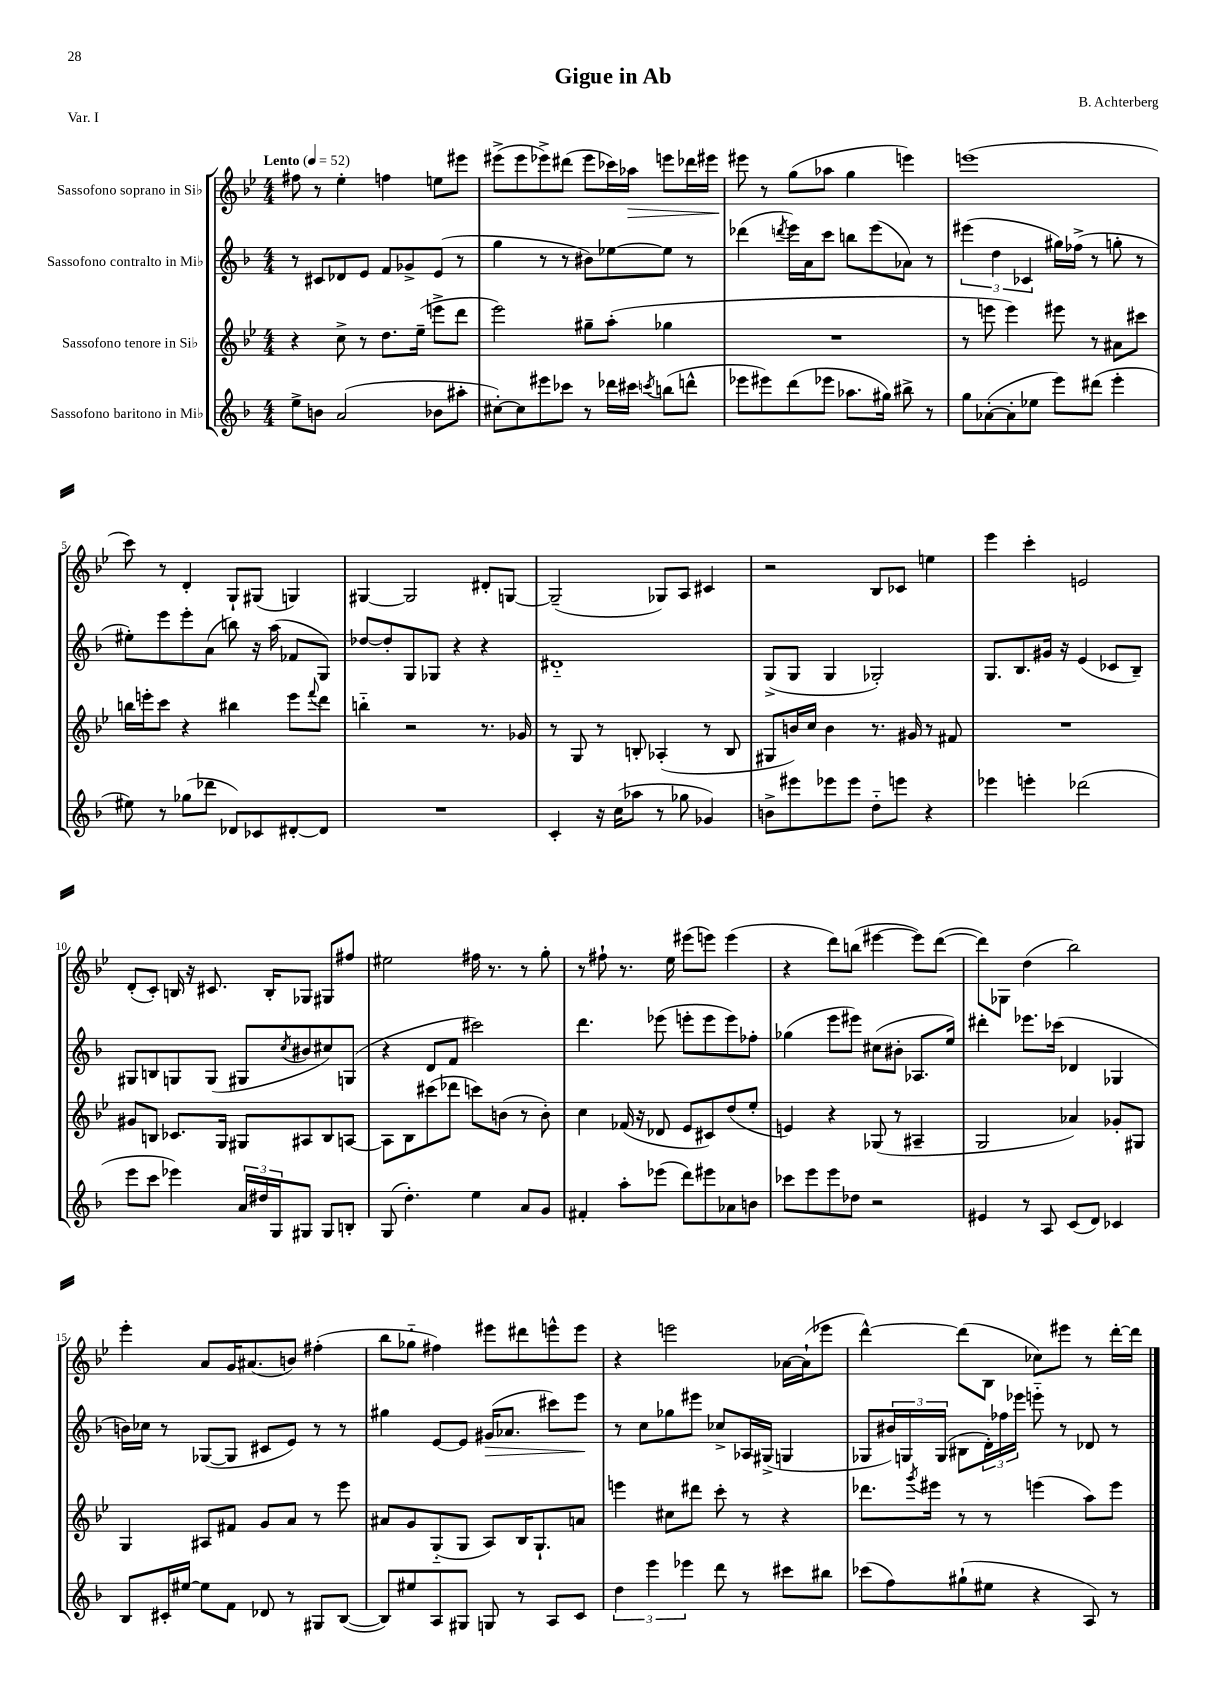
\header { title = "Gigue in Ab" composer = "B. Achterberg" piece = "Var. I" }
<<
\new StaffGroup <<
\new Staff = "s0" \with { instrumentName = "Sassofono soprano in Sib" } {
    \clef treble \key bes \major \numericTimeSignature \time 4/4 \tempo "Lento" 4 = 52
    fis''8 r8 ees''4-. f''4 e''8 eis'''8 |
    eis'''8->( eis'''8 ees'''8->) dis'''8( ees'''8 ces'''16) aes''16\> e'''8 des'''16 eis'''16 |
    eis'''8\! r8 g''8( aes''8 g''4 e'''4) |
    e'''1( |
    c'''8) r8 d'4-. g8-! gis8( g4) |
    gis4~ gis2 dis'8-. g8~ |
    g2--( ges8) a8 cis'4 |
    r2 bes8 ces'8 e''4 |
    ees'''4 c'''4-. e'2 |
    d'8-.( c'8-.) b16 r16 cis'8. b16-. ges8 gis8 fis''8 |
    eis''2 fis''16 r8. r8 g''8-. |
    r8 fis''8-! r8. ees''16 eis'''8( e'''8) e'''4( |
    r4 d'''8) b''8( eis'''4~ eis'''8) d'''8~( |
    d'''8) ges8 d''4( bes''2) |
    ees'''4-. a'8 g'16 ais'8.( b'8) fis''4-.( |
    bes''8 ges''8-_ fis''4) eis'''8 dis'''8 e'''8-^ e'''8 |
    r4 e'''2 aes'16~ aes'16-!( ees'''8 |
    d'''4~-^) d'''8( bes8 ces''8) eis'''8 r8 d'''16~-. d'''16 \bar "|." |
}
\new Staff = "s1" \with { instrumentName = "Sassofono contralto in Mib" } {
    \clef treble \key f \major \numericTimeSignature \time 4/4
    r8 cis'8 des'8 e'8 f'8 ges'8-> e'8( r8 |
    g''4 r8 r8 bis'8) ees''8~ ees''8 r8 |
    des'''4( \acciaccatura { d'''8 } e'''16) a'16 c'''8 b''8 e'''8( aes'8) r8 |
    \tuplet 3/2 { eis'''4( d''4 ces'4 } gis''16) fes''16->( r8 g''8-. r8 |
    eis''8-.) e'''8 e'''8-. a'8( b''8) r16 a''16( fes'8 g8) |
    des''8~ des''8-. g8 ges8 r4 r4 |
    dis'1-_ |
    g8->( g8 g4 ges2-.) |
    g8. bes8. gis'16 r16 e'4( ces'8 bes8--) |
    gis8 b8 g8 g8( gis8 \acciaccatura { c''8 } bis'8 cis''8) g8( |
    r4 d'8 f'8 cis'''2) |
    d'''4. ees'''8( e'''8-. e'''8 e'''8) fes''8-. |
    ges''4( e'''8 eis'''8) cis''8( bis'8-. aes8. e''16) |
    dis'''4-. ees'''8. ces'''16( des'4 ges4 |
    b'16) ces''16 r8 ges8~( ges8 cis'8 e'8) r8 r8 |
    gis''4 e'8~ e'8 gis'16\>( aes'8. cis'''8) e'''8\! |
    r8 c''8 ges''8 eis'''8 ces''8-> aes16 gis16->( g4 |
    ges8 \tuplet 3/2 { bis'16) g16 g16( } bis8 \tuplet 3/2 { d'16-.) fes''16 ees'''16 } e'''8-_ r8 des'8 r8 \bar "|." |
}
\new Staff = "s2" \with { instrumentName = "Sassofono tenore in Sib" } {
    \clef treble \key bes \major \numericTimeSignature \time 4/4
    r4 c''8-> r8 d''8. ees''16--( e'''8-> d'''8 |
    ees'''2) gis''8-- a''8-.( ges''4 |
    R1 |
    r8 e'''8 e'''4) eis'''8 r8 ais'8 cis'''8 |
    b''16 e'''16-. c'''8 r4 bis''4 e'''8 \appoggiatura { f'''8 } d'''8 |
    b''4-_ r2 r8. ges'16 |
    r8 g8 r8 b8-. aes4-.( r8 b8 |
    gis8 b'16) c''16 b'4 r8. gis'16 r8 fis'8 |
    R1 |
    gis'8 b8 ces'8. g16 gis8 ais8 b8 a8~ |
    a8 bes8 cis'''8( des'''8 c'''8) b'8( r8 b'8-.) |
    c''4 fes'16( r16 des'8 ees'8 cis'8) d''8( ees''8-. |
    e'4) r4 ges8( r8 ais4-- |
    g2 aes'4) ges'8-. gis8 |
    g4 ais8 fis'8 g'8 a'8 r8 ees'''8 |
    ais'8 g'8 g8-_( g8 a8) bes16 g8.-! a'8 |
    e'''4 cis''8 dis'''8 c'''8-. r8 r4 |
    des'''8. \acciaccatura { g'''8 } eis'''16 r8 r8 e'''4( a''8) e'''8 \bar "|." |
}
\new Staff = "s3" \with { instrumentName = "Sassofono baritono in Mib" } {
    \clef treble \key f \major \numericTimeSignature \time 4/4
    e''8-> b'8 a'2( bes'8 ais''8-. |
    cis''8~-.) cis''8 eis'''8 ces'''8 r8 des'''16 cis'''16 \acciaccatura { c'''8 } b''8( d'''8-^ |
    ees'''8 eis'''8) d'''8( ees'''8 aes''8. gis''16) bis''8-> r8 |
    g''8 aes'8~-.( aes'8-. ees''8 e'''8) dis'''8( e'''4-. |
    eis''8) r8 ges''8( des'''8 des'8) ces'8 dis'8~-. dis'8 |
    R1 |
    c'4-. r16 c''16( aes''8 r8 ges''8 ges'4) |
    b'8-> eis'''8 ees'''8 ees'''8 d''8-_ e'''8 r4 |
    ees'''4 e'''4-. des'''2( |
    e'''8 c'''8 ees'''4) \tuplet 3/2 { a'16 dis''16 g16 } gis8 gis8 b8-. |
    g8( d''4.-.) e''4 a'8 g'8 |
    fis'4-. a''8-. ees'''8( d'''8) eis'''8 aes'8 b'8 |
    ces'''8 e'''8 e'''8 des''8 r2 |
    eis'4 r8 a8 c'8( d'8) ces'4 |
    bes8 cis'16-. eis''16~ eis''8 f'8 des'8 r8 gis8 bes8~( |
    bes8) eis''8 a8 gis8 g8 r8 a8 c'8 |
    \tuplet 3/2 { d''4 e'''4 ees'''4 } d'''8 r8 cis'''8 bis''8 |
    ces'''8( f''8) gis''8-!( eis''8 r4 a8) r8 \bar "|." |
}
>>
>>
